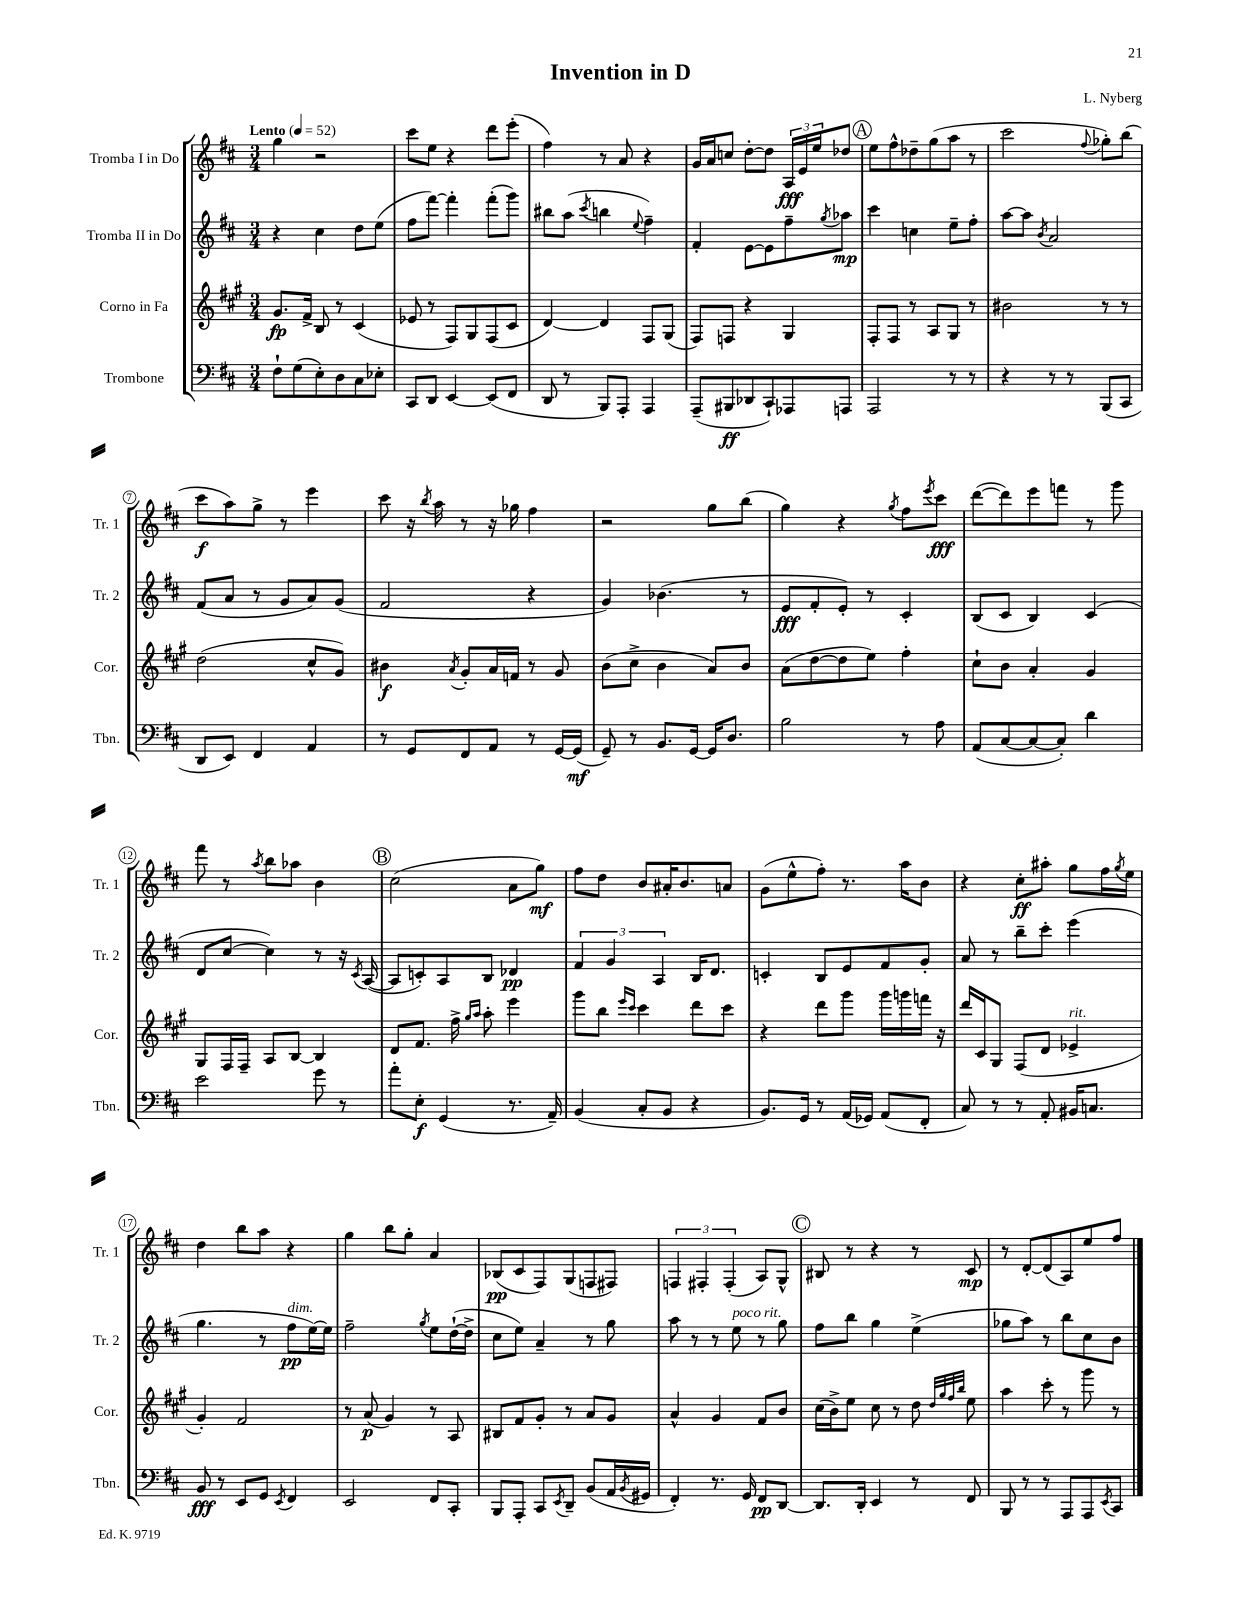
\header { title = "Invention in D" composer = "L. Nyberg" }
<<
\new StaffGroup <<
\new Staff = "s0" \with { instrumentName = "Tromba I in Do" shortInstrumentName = "Tr. 1" } {
    \clef treble \key d \major \numericTimeSignature \time 3/4 \tempo "Lento" 4 = 52
    g''4 r2 |
    cis'''8 e''8 r4 d'''8 e'''8-.( |
    fis''4) r8 a'8 r4 |
    g'16 a'16 c''8 d''8~-. d''8 \tuplet 3/2 { a16\fff e'16 e''16 } des''8 |
    \mark \markup { \circle "A" } e''8 fis''8-^ des''8-- g''8( a''8 r8 |
    cis'''2 \appoggiatura { fis''8 } ges''8-.) b''8( |
    cis'''8\f a''8) g''8-> r8 e'''4 |
    cis'''8 r16 \acciaccatura { b''8 } a''16 r8 r16 ges''16 fis''4 |
    r2 g''8 b''8( |
    g''4) r4 \acciaccatura { g''8 } fis''8 \acciaccatura { e'''8 } cis'''8\fff |
    d'''8~( d'''8) e'''8 f'''8 r8 g'''8 |
    fis'''8 r8 \acciaccatura { a''8 } b''8 aes''8 b'4 |
    \mark \markup { \circle "B" } cis''2( a'8 g''8\mf) |
    fis''8 d''8 b'8 ais'16-. b'8. a'8 |
    g'8( e''8-^ fis''8-.) r8. a''16 b'8 |
    r4 cis''8-.\ff ais''8-. g''8 fis''16 \acciaccatura { g''8 } e''16 |
    d''4 b''8 a''8 r4 |
    g''4 b''8 g''8-. a'4 |
    bes8\pp( cis'8 fis8) g8( f8 fis8) |
    \tuplet 3/2 { f4 fis4-. fis4-.( } a8) g8-^ |
    \mark \markup { \circle "C" } bis8 r8 r4 r8 cis'8\mp |
    r8 d'8~-. d'8( a8) e''8 fis''8 \bar "|." |
}
\new Staff = "s1" \with { instrumentName = "Tromba II in Do" shortInstrumentName = "Tr. 2" } {
    \clef treble \key d \major \numericTimeSignature \time 3/4
    r4 cis''4 d''8 e''8( |
    fis''8 fis'''8~) fis'''4-. fis'''8-.( g'''8) |
    bis''8 a''8( \acciaccatura { cis'''8 } b''4 \appoggiatura { e''8 } fis''4--) |
    fis'4-. e'8~ e'8 fis''8-- \acciaccatura { g''8 } aes''8\mp |
    \mark \markup { \circle "A" } cis'''4 c''4 e''8-- fis''8-. |
    a''8~ a''8 \acciaccatura { b'8 } a'2 |
    fis'8( a'8 r8 g'8 a'8) g'8( |
    fis'2 r4 |
    g'4) bes'4.( r8 |
    e'8\fff fis'8-. e'8-.) r8 cis'4-. |
    b8( cis'8 b4) cis'4( |
    d'8 cis''8~ cis''4) r8 r16 \acciaccatura { cis'8 } a16~( |
    \mark \markup { \circle "B" } a8 c'8-.) a8 b8 des'4\pp |
    \tuplet 3/2 { fis'4 g'4 a4 } b16 d'8. |
    c'4-. b8 e'8 fis'8 g'8-. |
    a'8 r8 b''8-- cis'''8-. e'''4( |
    g''4. r8 fis''8\pp^\markup { \italic "dim." } e''16~) e''16 |
    fis''2-- \acciaccatura { g''8 } e''8 d''16~-!( d''16-> |
    cis''8 e''8) a'4-- r8 g''8 |
    a''8 r8 r8 e''8^\markup { \italic "poco rit." } r8 g''8 |
    \mark \markup { \circle "C" } fis''8 b''8 g''4 e''4->( |
    ges''8 a''8) r8 b''8 cis''8 b'8 \bar "|." |
}
\new Staff = "s2" \with { instrumentName = "Corno in Fa" shortInstrumentName = "Cor." } {
    \clef treble \key a \major \numericTimeSignature \time 3/4
    gis'8.\fp fis'16-> b8 r8 cis'4( |
    ees'8 r8 fis8) gis8 fis8( cis'8 |
    d'4~) d'4 fis8 gis8( |
    fis8) f8 r4 gis4 |
    \mark \markup { \circle "A" } fis8-. fis8 r8 a8 gis8 r8 |
    bis'2 r8 r8 |
    d''2( cis''8-^ gis'8) |
    bis'4\f \acciaccatura { a'8 } gis'8-. a'16 f'16 r8 gis'8 |
    b'8( cis''8-> b'4 a'8) b'8 |
    a'8( d''8~ d''8 e''8) fis''4-. |
    cis''8-! b'8 a'4-. gis'4 |
    gis8 fis16 fis16-- a8 b8~ b4 |
    \mark \markup { \circle "B" } d'8 fis'8. fis''16-> \grace { gis''16 a''16 } a''8-. e'''4 |
    gis'''8 b''8 \grace { e'''16 cis'''16 } cis'''4 d'''8 cis'''8 |
    r4 d'''8 gis'''8 gis'''16 g'''16 f'''16 r16 |
    d'''16 cis'16 gis8 fis8( d'8 ees'4->^\markup { \italic "rit." } |
    gis'4-.) fis'2 |
    r8 a'8\p( gis'4) r8 a8 |
    bis8 fis'8 gis'8-. r8 a'8 gis'8 |
    a'4-^ gis'4 fis'8 b'8 |
    \mark \markup { \circle "C" } cis''16( b'16->) e''8 cis''8 r8 d''8 \grace { d''32 gis''32 fis''32 b''32 } e''8 |
    a''4 cis'''8-. r8 gis'''8 r8 \bar "|." |
}
\new Staff = "s3" \with { instrumentName = "Trombone" shortInstrumentName = "Tbn." } {
    \clef bass \key d \major \numericTimeSignature \time 3/4
    fis8-! g8( e8-.) d8 cis8 ees8-. |
    cis,8 d,8 e,4~ e,8( fis,8 |
    d,8 r8 b,,8) a,,8-. a,,4 |
    a,,8--( bis,,8\ff des,8 cis,8-!) aes,,8 a,,8 |
    \mark \markup { \circle "A" } a,,2 r8 r8 |
    r4 r8 r8 b,,8( cis,8 |
    d,8 e,8) fis,4 a,4 |
    r8 g,8 fis,8 a,8 r8 g,16~ g,16\mf( |
    g,8--) r8 b,8. g,16~ g,16 d8. |
    b2 r8 a8 |
    a,8( cis8~ cis8~ cis8-.) d'4 |
    e'2 g'8 r8 |
    \mark \markup { \circle "B" } a'8-. e8-.\f g,4( r8. a,16--) |
    b,4( cis8-. b,8 r4 |
    b,8.) g,16 r8 a,16( ges,16) a,8( fis,8-. |
    cis8) r8 r8 a,8-. bis,16 c8. |
    b,8\fff r8 e,8 g,8 \acciaccatura { e,8 } fis,4 |
    e,2 fis,8 cis,8-. |
    b,,8 a,,8-. cis,8 \acciaccatura { e,8 } d,8-- b,8( a,16 \acciaccatura { b,8 } gis,16 |
    fis,4-.) r8. g,16 fis,8\pp d,8~ |
    \mark \markup { \circle "C" } d,8. d,16-. e,4 r8 fis,8 |
    b,,8 r8 r8 a,,8 a,,8 \acciaccatura { e,8 } cis,8 \bar "|." |
}
>>
>>
\layout { \context { \Score \override BarNumber.stencil = #(make-stencil-circler 0.1 0.3 ly:text-interface::print) } }
